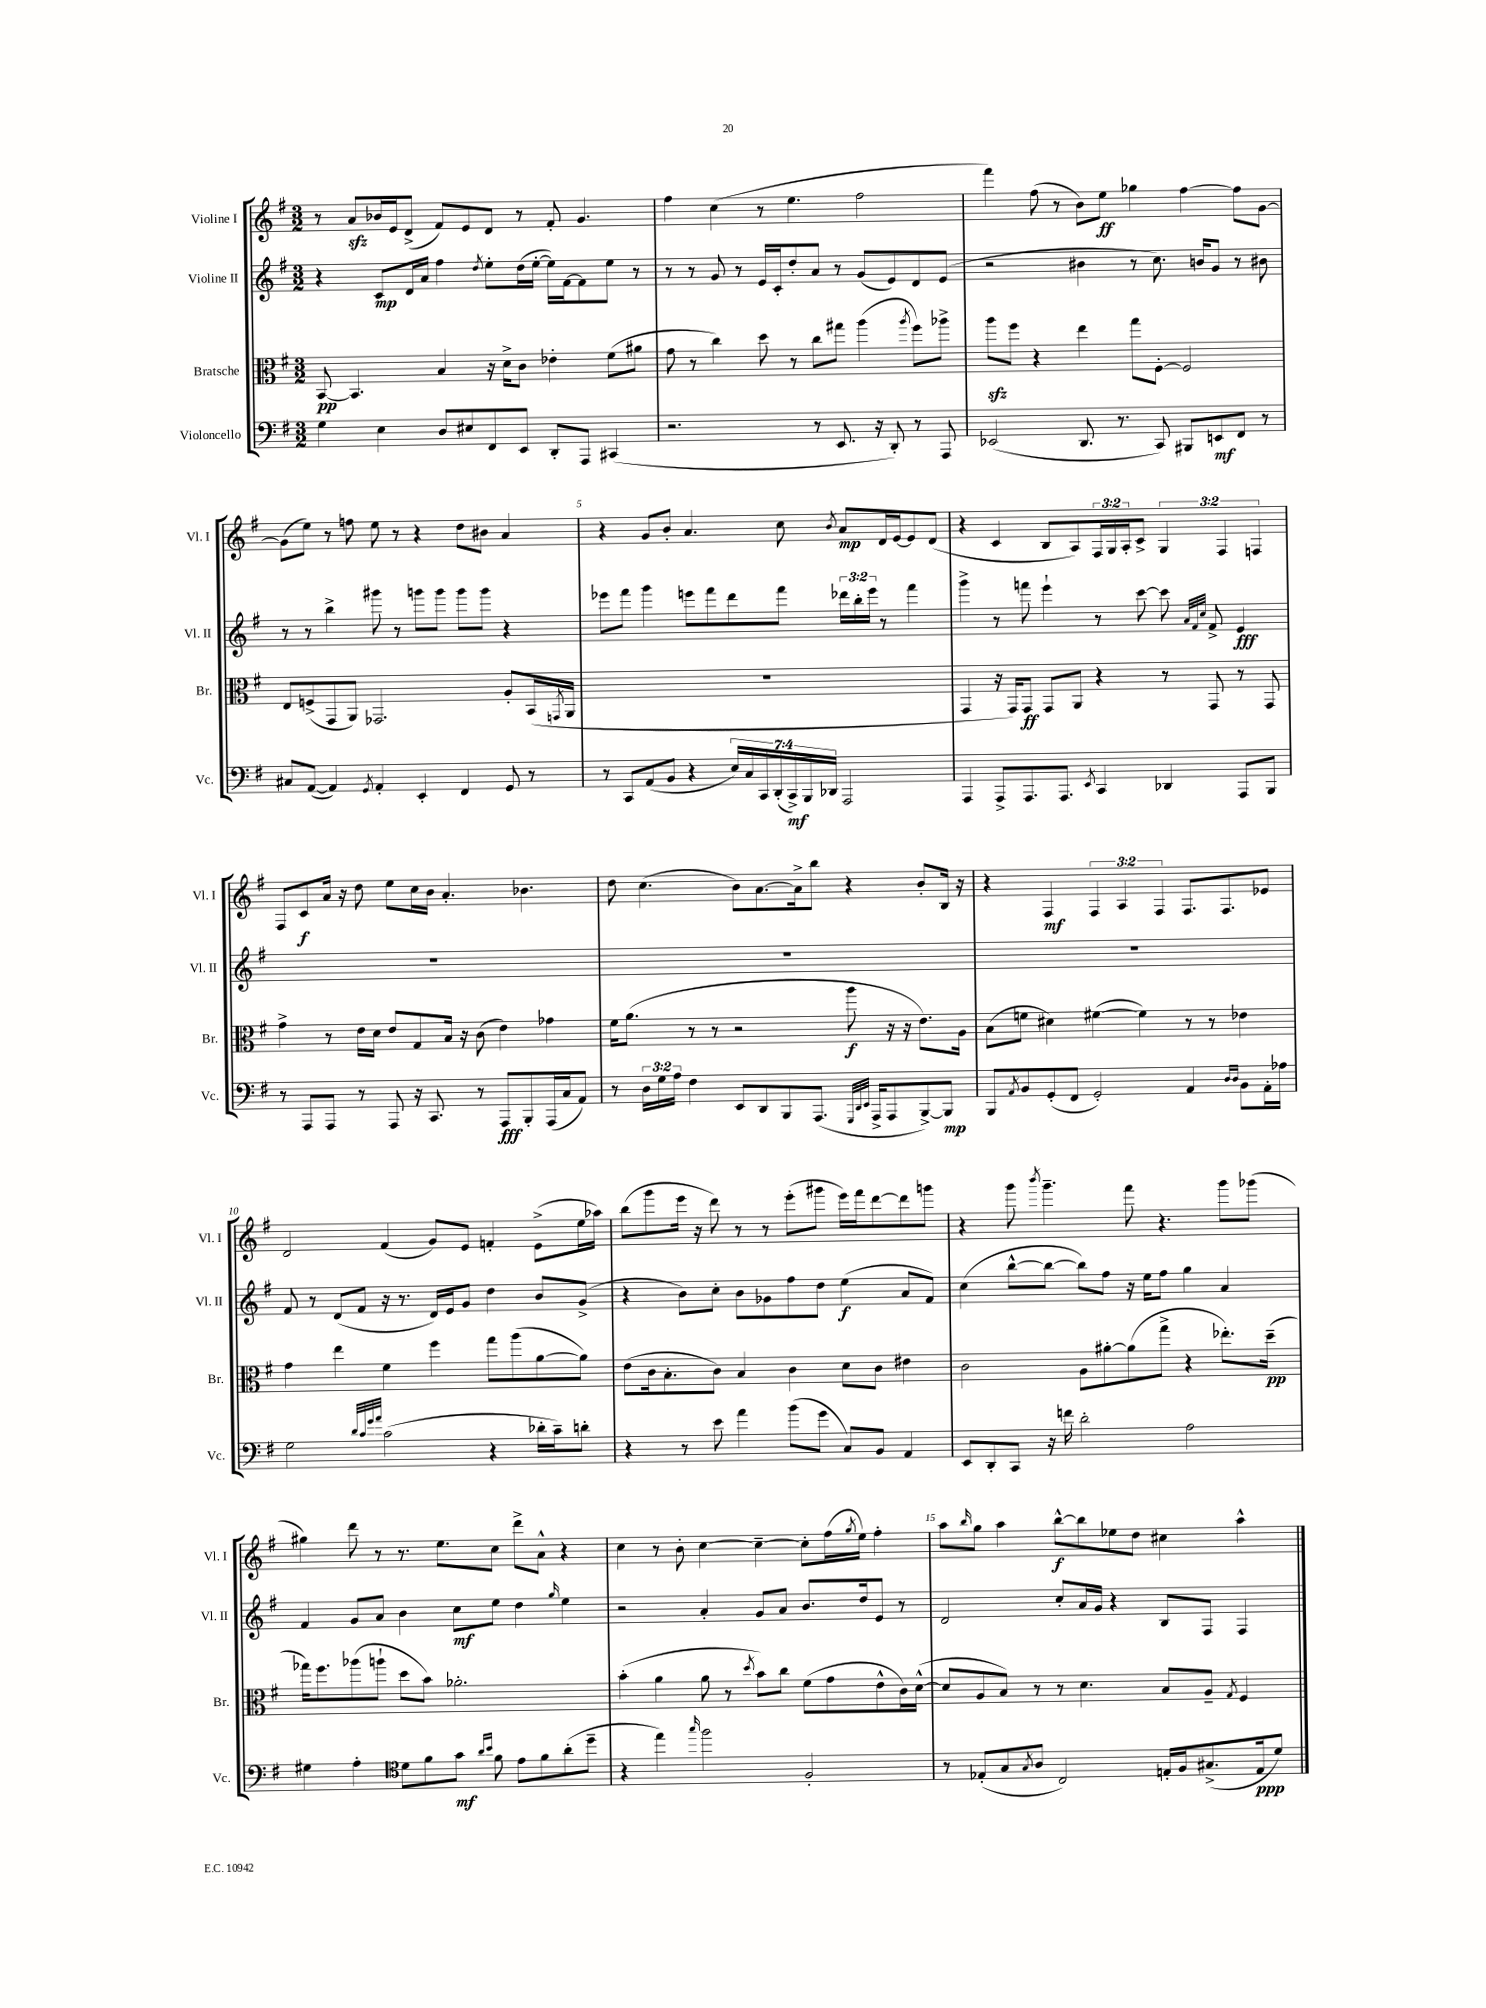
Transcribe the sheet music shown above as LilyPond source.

<<
\new StaffGroup <<
\new Staff = "s0" \with { instrumentName = "Violine I" shortInstrumentName = "Vl. I" } {
    \clef treble \key g \major \numericTimeSignature \time 3/2 \override Staff.TupletNumber.text = #tuplet-number::calc-fraction-text
    r8 a'8\sfz bes'16 e'16 d'8->( fis'8) e'8 d'8 r8 fis'8-. g'4. |
    fis''4 c''4( r8 e''4. fis''2 |
    fis'''4) fis''8( r8 b'8) e''8\ff ges''4 fis''4~ fis''8 g'8~ |
    g'8( e''8) r8 f''8 e''8 r8 r4 d''8 bis'8 a'4 |
    r4 g'8 b'8-. a'4. c''8 \acciaccatura { b'8 } a'8\mp d'16 e'16~ e'8 d'8( |
    r4 c'4 b8 a8) \tuplet 3/2 { fis16 g16 a16-. } c'8-> \tuplet 3/2 { g4 fis4 f4 } |
    fis8 c'8\f a'16 r16 d''8 e''8 c''16 b'16 a'4.-. bes'4. |
    d''8 c''4.( b'8) a'8.~ a'16-> b''8 r4 b'8-. b16 r16 |
    r4 fis4\mf \tuplet 3/2 { fis4 a4 fis4 } fis8. fis8. ees'8 |
    d'2 fis'4( g'8) e'8 f'4-. e'8->( e''16 aes''16) |
    b''8( g'''8 e'''16 r16 d'''8) r8 r8 e'''8-.( gis'''8 e'''16) fis'''16 d'''8~ d'''8 g'''8 |
    r4 g'''8 \acciaccatura { b'''8 } g'''4.-- fis'''8 r4. g'''8 ges'''8( |
    gis''4) d'''8 r8 r8. e''8. c''8 d'''8-> a'8-^ r4 |
    c''4 r8 b'8-. c''4~ c''4~-- c''8-. fis''16( \acciaccatura { g''8 } e''16) fis''4-. |
    a''8 \grace { b''16 } g''8 a''4 b''8~-^\f b''8 ees''8 d''8 cis''4 a''4-^ \bar "|." |
}
\new Staff = "s1" \with { instrumentName = "Violine II" shortInstrumentName = "Vl. II" } {
    \clef treble \key g \major \numericTimeSignature \time 3/2 \override Staff.TupletNumber.text = #tuplet-number::calc-fraction-text
    r4 c'8\mp d'16 a'16 fis''4 \acciaccatura { d''8 } e''8-. d''16( e''16~-. e''16) fis'16~ fis'8 e''8 r8 |
    r8 r8 g'8 r8 e'16 c'16-. d''8-. a'8 r8 g'8( e'8) d'8 e'8( |
    r2 bis'4 r8 c''8.) b'16 g'8 r8 bis'8 |
    r8 r8 b''4-> gis'''8 r8 g'''8 g'''8 g'''8 g'''8 r4 |
    ees'''8 fis'''8 g'''4 e'''8 fis'''8 d'''8 fis'''8 \tuplet 3/2 { des'''16 b''16-. e'''16 } r8 fis'''4 |
    g'''4-> r8 f'''8 e'''4-! r8 c'''8~ c'''8 \grace { a'32 fis'32 c''32 } fis'8-> e'4\fff |
    R1. |
    R1. |
    R1. |
    fis'8 r8 d'8( fis'8 r16 r8. d'16) e'16 g'8 d''4 b'8 g'8->( |
    r4 b'8) c''8-. b'8 ges'8 fis''8 d''8 e''4\f( a'8 fis'8) |
    c''4( b''8~-^ b''8~ b''8) fis''8 r16 e''16 fis''8 g''4 a'4 |
    fis'4 g'8 a'8 b'4 c''8\mf e''8 d''4 \grace { g''16 } e''4 |
    r2 a'4-. g'8 a'8 b'8. d''16 e'8 r8 |
    d'2 c''8-. a'16 g'16 r4 b8 fis8 fis4 \bar "|." |
}
\new Staff = "s2" \with { instrumentName = "Bratsche" shortInstrumentName = "Br." } {
    \clef alto \key g \major \numericTimeSignature \time 3/2
    b,8~\pp b,4. b4 r16 d'16-> c'8 ees'4-. fis'8( ais'8 |
    g'8 r8 c''4) d''8 r8 c''8 gis''8 a''4( \acciaccatura { a''8 } fis''8) aes''8-> |
    a''8\sfz fis''8 r4 e''4 g''8 fis8~-. fis2 |
    e8 f8->( g,8 a,8) ges,2. a8-. b,16( \acciaccatura { g,8 } a,16 |
    R1. |
    g,4 r16 g,16) g,8\ff g,8 a,8 r4 r8 g,8 r8 g,8 |
    g'4-> r8 e'16 d'16 e'8 g8 b16 r16 c'8( e'4) ges'4 |
    fis'16 a'8.( r8 r8 r2 a''8\f r16 r16 e'8.) a16 |
    b8( f'8 dis'4) fis'4~( fis'4) r8 r8 ees'4 |
    g'4 e''4 fis'4 fis''4 g''8 a''8( a'8~ a'8) |
    e'8( c'16 b8.-. c'8) b4 c'4 d'8 c'8 eis'4 |
    c'2 a8 ais'8~-. ais'8( g''8-> r4 ees''8.-.) d''16--\pp( |
    ges''16) fis''8. aes''8( a''8-! d''8 b'8) aes'2.-. |
    b'4-.( a'4 a'8 r8 \acciaccatura { d''8 } b'8) c''8 fis'8( g'8 e'8-^ c'16) d'16~-^( |
    d'8 a8 b8) r8 r8 d'4. b8 a8-- \acciaccatura { g8 } fis4 \bar "|." |
}
\new Staff = "s3" \with { instrumentName = "Violoncello" shortInstrumentName = "Vc." } {
    \clef bass \key g \major \numericTimeSignature \time 3/2 \override Staff.TupletNumber.text = #tuplet-number::calc-fraction-text
    g4 e4 d8 eis8 fis,8 e,8 d,8-. a,,8 cis,4( |
    r2. r8 e,8. r16 d,8-.) r8 a,,8 |
    ees,2( d,8. r8. c,8) bis,,8 e,8\mf fis,8 r8 |
    cis8 a,8~( a,4) \acciaccatura { g,8 } a,4-. e,4-. fis,4 g,8 r8 |
    r8 c,8 a,8( b,8 r4 \tuplet 7/4 { e16) c16 c,16 d,16-.( c,16->\mf) b,,16 des,16 } a,,2 |
    a,,4 a,,8-> a,,8. a,,8. \acciaccatura { e,8 } c,4 des,4 a,,8 b,,8 |
    r8 a,,8 a,,8 r8 a,,8 r16 c,8. r8 a,,8\fff b,,8-. a,,16( c16 a,8) |
    r8 \tuplet 3/2 { d16 g16 a16 } fis4 e,8 d,8 b,,8 a,,8.( \grace { g,,32 d,32 e,32 } a,,16-> a,,8 b,,8~->) b,,8\mp |
    b,,8 \acciaccatura { a,8 } b,8 g,8-.( fis,8 g,2-.) a,4 \grace { d16 d16 } b,8 a,16-. aes16 |
    g2 \grace { d'32 c'32 g'32 a'32 } c'2( r4 des'16-. c'16--) d'8-. |
    r4 r8 e'8 a'4 b'8( g'8 c8) b,8 a,4 |
    e,8 d,8-. c,8 r16 f'16 d'2-. a2 |
    gis4 a4-. \clef tenor d'8 fis'8 g'8\mf \grace { a'16 b'16 } fis'8 e'8 fis'8 a'8-.( d''8-- |
    r4 e''4) \grace { g''16 } fis''2 fis2-. |
    r8 ees8-.( g8 \acciaccatura { g8 } a8 c2) e16-. fis16 gis8.->( e16\ppp d'8) \bar "|." |
}
>>
>>
\layout { \context { \Score \override BarNumber.break-visibility = ##(#f #t #t) barNumberVisibility = #(every-nth-bar-number-visible 5) } }
